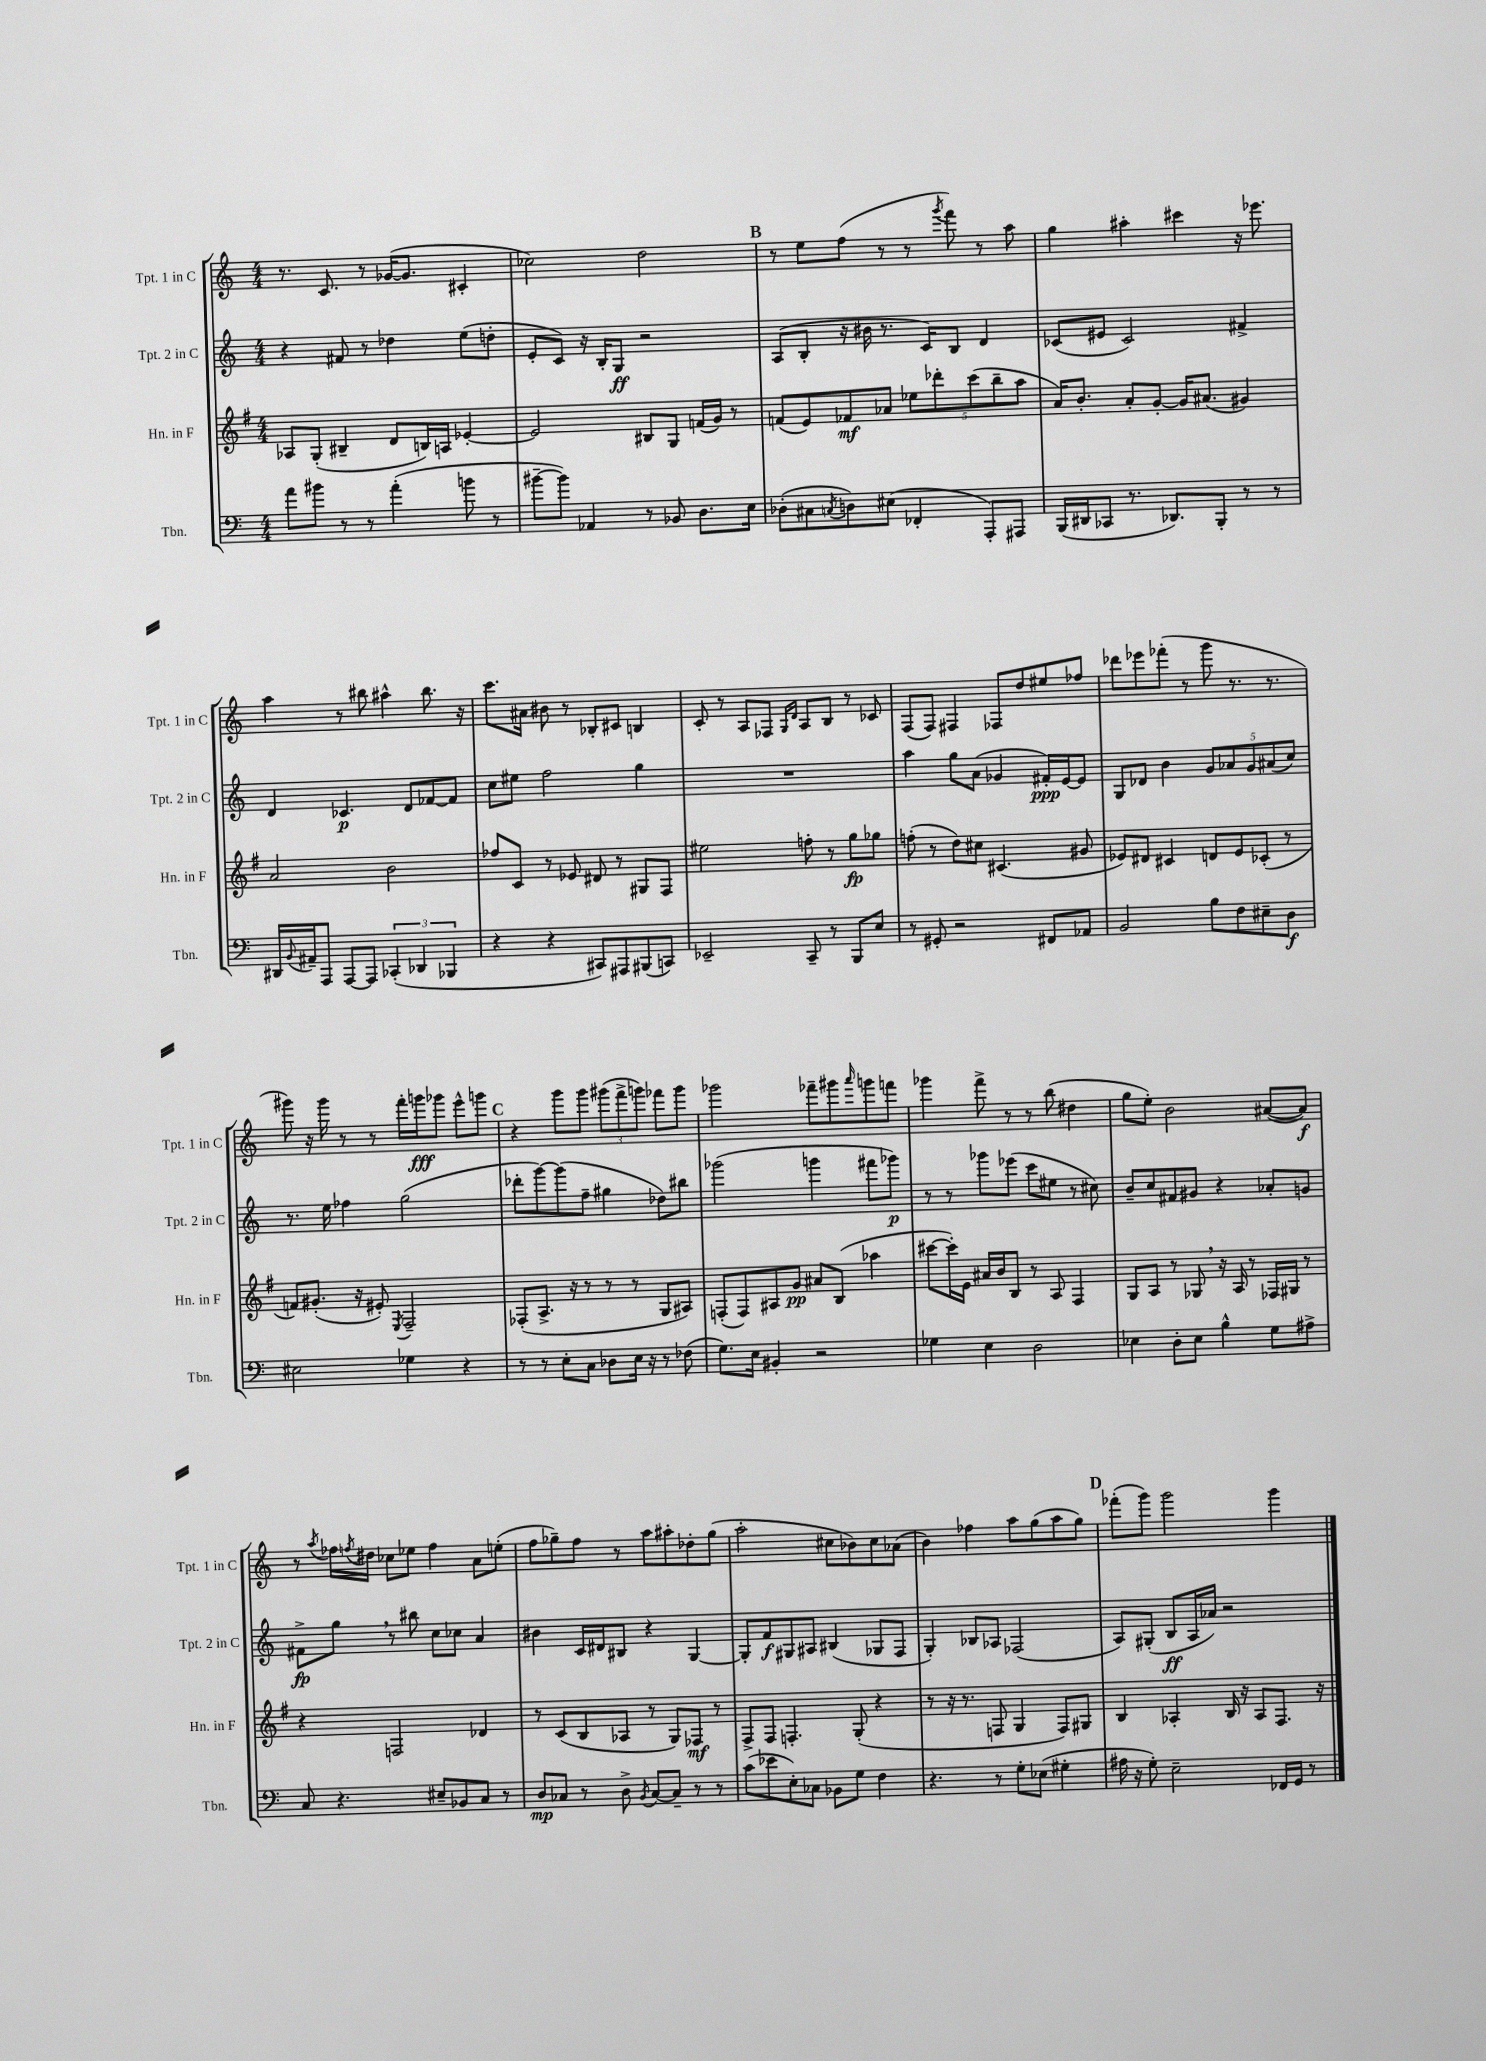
<<
\new StaffGroup <<
\new Staff = "s0" \with { instrumentName = "Tpt. 1 in C" shortInstrumentName = "Tpt. 1 in C" } {
    \clef treble \key c \major \numericTimeSignature \time 4/4
    r8. c'8. r8 ges'16~( ges'8. cis'4-. |
    ces''2) d''2 |
    \mark \markup { \bold "B" } r8 e''8 f''8( r8 r8 \acciaccatura { g'''8 } f'''8) r8 a''8 |
    g''4 ais''4-. cis'''4 r16 ees'''8. |
    a''4 r8 bis''8 ais''4-^ bis''8. r16 |
    c'''8. ais'16 bis'8 r8 bes8-. cis'8 b4 |
    c'8-. r8 a8 fes8 \grace { g16 d'16 } a8 b8 r8 ces'8 |
    f8( f8) fis4 fes8 d''8 eis''8 fes''8 |
    des'''8 ees'''8 fes'''8-.( r8 g'''8 r8. r8. |
    gis'''8) r16 gis'''16 r8 r8 f'''16-. g'''16\fff ges'''8 e'''8-^ g'''8 |
    \mark \markup { \bold "C" } r4 g'''8 g'''8 \tuplet 3/2 { gis'''8( f'''8-> g'''8) } fes'''8 g'''8 |
    ges'''2 fes'''8-- gis'''8 \grace { a'''16 } g'''8 f'''8 |
    ges'''4 f'''8-> r8 r8 b''8( dis''4 |
    g''8 e''8-.) b'2 ais'8~( ais'8\f) |
    r8 \acciaccatura { a''8 } fes''16 \acciaccatura { f''8 } dis''16 ces''8 ees''8 f''4 a'8 e''8-.( |
    f''8 ges''8--) f''8 r8 a''8 ais''8-. des''8-. ges''8( |
    a''2-. cis''8 bes'8) cis''8 aes'8( |
    b'4) fes''4 a''8 g''8( a''8 g''8) |
    \mark \markup { \bold "D" } fes'''8-.( g'''8) g'''2 g'''4 \bar "|." |
}
\new Staff = "s1" \with { instrumentName = "Tpt. 2 in C" shortInstrumentName = "Tpt. 2 in C" } {
    \clef treble \key c \major \numericTimeSignature \time 4/4
    r4 fis'8 r8 des''4 e''8( d''8-. |
    e'8-. c'8) r16 b16-. g8\ff r2 |
    \mark \markup { \bold "B" } a8( b8-. r16 bis'16 r8. c'16) b8 d'4 |
    ces'8( eis'8 ces'2) fis'4-> |
    d'4 ces'4.\p d'8 fes'8~ fes'8 |
    c''8 eis''8 f''2 g''4 |
    R1 |
    a''4 g''8 a'8( ges'4 fis'16-.\ppp) e'16~ e'8 |
    g8 des'8 b'4 \tuplet 5/4 { g'8 aes'8 g'8 ais'8( c''8) } |
    r8. e''16 fes''4 g''2( |
    \mark \markup { \bold "C" } des'''8-. g'''8~) g'''8( f''8-- gis''4 des''8) bis''8 |
    ges'''2( g'''4 fis'''8 ges'''8\p) |
    r8 r8 ges'''8 ees'''8( c'''8 eis''8 r8 cis''8) |
    b'8-- c''8 fis'8 gis'8 r4 aes'8-. g'8 |
    fis'8->\fp g''8 \breathe r8 bis''8 c''8 ces''8 a'4 |
    bis'4 c'16 dis'16 bis8 r4 g4~ |
    g8-. f'8\f gis8 ais8 bis4( ges8 f8 |
    g4-.) bes8 aes8 fes2( |
    \mark \markup { \bold "D" } a8) gis8-.( b8\ff a16 aes'16) r2 \bar "|." |
}
\new Staff = "s2" \with { instrumentName = "Hn. in F" shortInstrumentName = "Hn. in F" } {
    \clef treble \key g \major \numericTimeSignature \time 4/4
    aes8 g8-.( bis4-- d'8 b16) a16 ees'4~-. |
    ees'2 bis8 g8 f'16( g'16) r8 |
    \mark \markup { \bold "B" } f'8( e'8) fes'8\mf aes'8 \tuplet 5/4 { ees''8 des'''8-. c'''8( b''8-- a''8 } |
    a'16) b'8.-. a'8-. g'8~-. g'16 ais'8.( gis'4) |
    a'2 b'2 |
    fes''8 c'8 r8 ees'8 dis'8 r8 gis8 fis8 |
    eis''2 f''8-. r8 g''8\fp ges''8 |
    f''8-.( r8 d''8) cis''8 cis'4.( gis'8 |
    ees'8) dis'8 cis'4 d'8 ees'8 ces'8-.( r8 |
    f'8) gis'8.-.( r16 eis'8-.) \acciaccatura { e8 } fis2-- |
    \mark \markup { \bold "C" } fes8-.( a8.-> r16 r8 r8 r8 g8 ais8) |
    f8-.( f8) ais8 g'8\pp ais'8 b8( aes''4 |
    cis'''8~ cis'''16-.) e'16 ais'16 b'16 b8 r8 a8 fis4 |
    g8 a8 r8 ges8 \breathe r16 a16 r8 fes16 gis16 r8 |
    r4 f2 des'4 |
    r8 c'8( b8 aes8 r8 g8) fes8\mf r8 |
    fis8-> fis8 f4.-. g8-.( r4 |
    r8 r16 r8. f8 g4 f8) gis8 |
    \mark \markup { \bold "D" } b4 aes4-. b16 r16 aes8 fis8. r16 \bar "|." |
}
\new Staff = "s3" \with { instrumentName = "Tbn." shortInstrumentName = "Tbn." } {
    \clef bass \key c \major \numericTimeSignature \time 4/4
    a'8 bis'8 r8 r8 a'4-.( b'8 r8 |
    bis'8~-- bis'8) aes,4 r8 bes,8 d8. e16 |
    \mark \markup { \bold "B" } des8-.( cis8 \acciaccatura { c8 } d8) eis8( fes,4-. a,,8-.) ais,,8 |
    b,,16( dis,16 ces,8 r8. des,8.) b,,8-. r8 r8 |
    dis,16 \appoggiatura { b,8 } ais,16-- a,,8 a,,8~ a,,8 \tuplet 3/2 { ces,4-.( des,4 bes,,4 } |
    r4 r4 cis,8) ais,,8 bis,,8( c,8) |
    ees,2-- c,8-- r8 b,,8 e8 |
    r8 gis,8-. r2 fis,8 aes,8 |
    b,2 b8 f8 eis8-- d8\f |
    eis2 ges4 r4 |
    \mark \markup { \bold "C" } r8 r8 e8-. c8 des8 e16 r16 r8 fes8( |
    g8.) e16 bis,4-. r2 |
    ges4 e4 d2 |
    ees4 d8-. ees8 b4-^ g8 ais8-> |
    c8 r4. eis8-- bes,8 c8 r8 |
    d8\mp ces8 r8 d8-> \acciaccatura { b,8 } ces8~ ces8-- r8 r8 |
    c'8( ees'8 e8-.) ces8 bes,8 g8 f4 |
    r4. r8 g8-. ees8( gis4-. |
    \mark \markup { \bold "D" } ais16 r16 g8-.) e2-- fes,16 g,16 r8 \bar "|." |
}
>>
>>
\layout { \context { \Score \remove "Bar_number_engraver" } }
